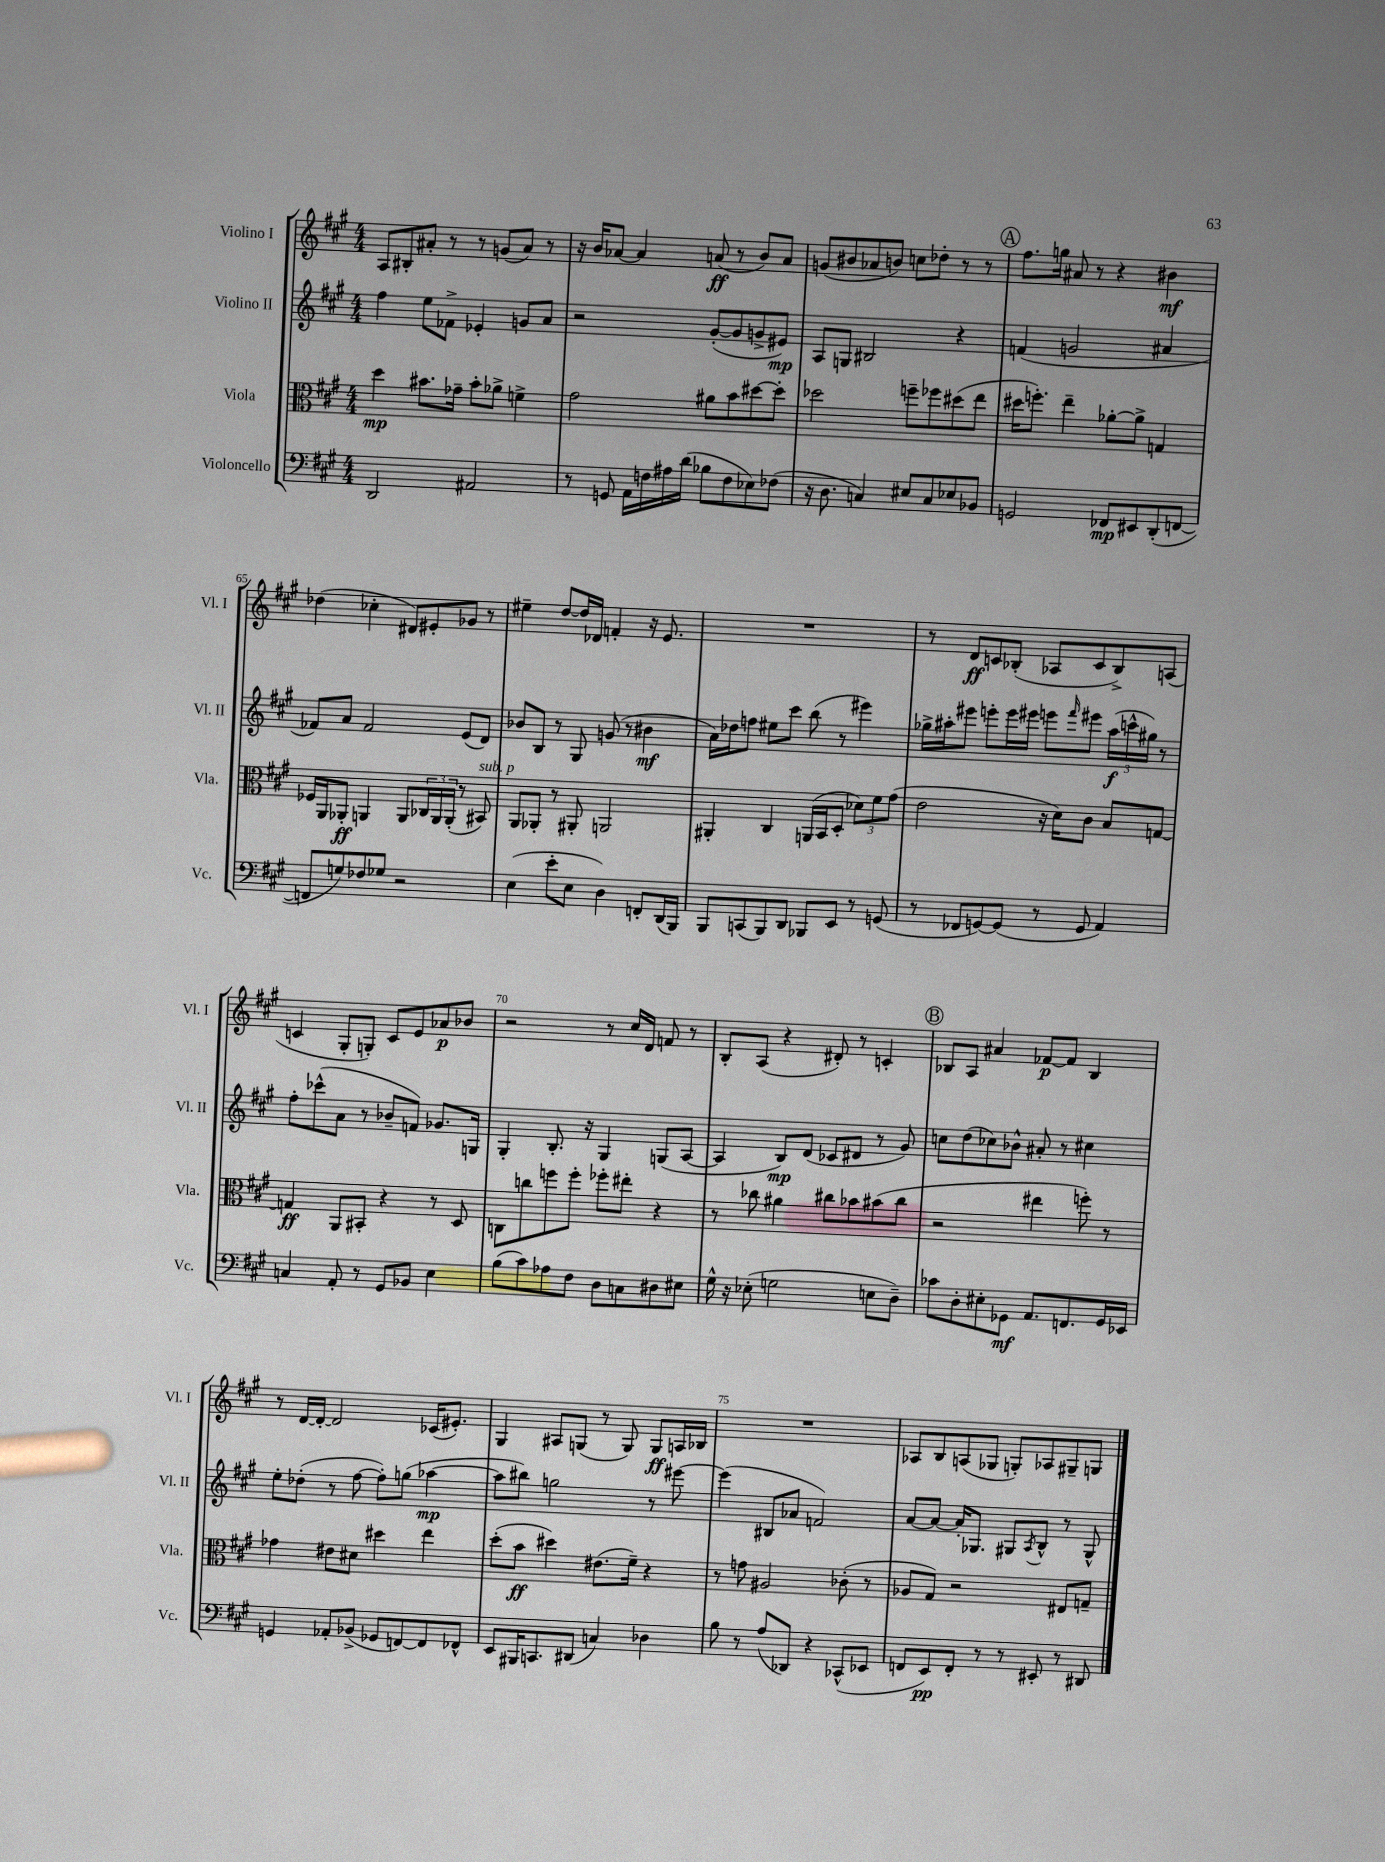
<<
\new StaffGroup <<
\new Staff = "s0" \with { instrumentName = "Violino I" shortInstrumentName = "Vl. I" } {
    \clef treble \key a \major \numericTimeSignature \time 4/4
    a8 bis8-. ais'8-. r8 r8 g'8( ais'8) r8 |
    r16 b'16 aes'8~ aes'4 a'8\ff( r8 b'8) a'8 |
    g'8( bis'8 aes'8 b'8) c''8 des''8-. r8 r8 |
    \mark \markup { \circle "A" } fis''8. g''16 ais'8 r8 r4 bis'4\mf |
    des''4( ces''4-. dis'8) eis'8-. ges'8 r8 |
    eis''4-- d''8~ d''16 des'16 f'4-. r16 e'8. |
    R1 |
    r8 d'8\ff c'8 bes8-.( aes8 c'8 bes8->) a8( |
    c'4 gis8-. g8-.) c'8 e'8 aes'8\p bes'8 |
    r2 r8 cis''16 d'16 f'8 r8 |
    b8-. a8( r4 dis'8-.) r8 c'4-. |
    \mark \markup { \circle "B" } bes8 a8 ais'4 fes'8~\p fes'8 bes4 |
    r8 d'16~ d'16~-. d'2 ces'16( eis'8.-.) |
    gis4 ais8 g8( r8 g8) g8\ff a16 bes16 |
    R1 |
    aes8 b8 a8( ges8 g8-.) aes8 gis8-- g8 \bar "|." |
}
\new Staff = "s1" \with { instrumentName = "Violino II" shortInstrumentName = "Vl. II" } {
    \clef treble \key a \major \numericTimeSignature \time 4/4
    fis''4 e''8 fes'8-> ees'4-. g'8 a'8 |
    r2 gis'8~-.( gis'8 g'8-> eis'8\mp) |
    a8 g8 bis2 r4 |
    \mark \markup { \circle "A" } f'4( g'2 ais'4 |
    fes'8) a'8 fes'2 e'8( d'8) |
    bes'8 b8 r8 gis8 g'8( r8 bis'4\mf |
    a'16) des''16 f''8 eis''8 cis'''8 b''8( r8 eis'''4) |
    ges''16-> ais''16-. eis'''8 e'''8-. e'''16 eis'''16 e'''8 \grace { fis'''16 } eis'''8 \tuplet 3/2 { ais''16\f( c'''16-^ gis''16) } r8 |
    fis''8-. ces'''8-^( a'8 r8 bes'8-- f'8) ges'8. g16 |
    gis4-. b8.-. r16 gis4 g8( a8~ |
    a4 b8\mp) d'8( ces'8 dis'8 r8 gis'8) |
    \mark \markup { \circle "B" } c''8 d''8( ces''8) bes'8-^ ais'8-. r8 cis''4 |
    e''8-. des''8-.( r8 fis''8~ fis''8-.) g''8( aes''4~\mp |
    aes''8 bis''8) g''2 r8 eis'''8~ |
    eis'''4( bis8 aes'8 f'2) |
    a'8~ a'8~ a'16-. ges8. gis8 \acciaccatura { a8 } b8-^ r8 gis8-^ \bar "|." |
}
\new Staff = "s2" \with { instrumentName = "Viola" shortInstrumentName = "Vla." } {
    \clef alto \key a \major \numericTimeSignature \time 4/4
    d''4\mp bis'8. ges'16-- bis'8-. aes'8-> f'4-> |
    gis'2 ais'8 b'8 dis''8~ dis''8-. |
    des''2 f''8-- fes''8 dis''8( e''8 |
    \mark \markup { \circle "A" } dis''16 f''8.-.) e''4-- aes'8~-. aes'8-> g4 |
    fes16 a,16 aes,8-.\ff a,4 a,8 \tuplet 3/2 { ces16 a,16 a,16-.( } r8 bis,8^\markup { \italic "sub. p" }) |
    a,8 aes,8-. r8 ais,8-. a,2 |
    ais,4-. cis4 a,16( b,16 d8-. \tuplet 3/2 { des'8) fis'8 gis'8( } |
    e'2 r16 d'16) cis'8 b8 g8~ |
    g4\ff a,8 bis,8-. r4 r8 d8 |
    c8 c''8 f''8 f''8-. fes''8-. eis''8-. r4 |
    r8 ces''8 ais'4 cis''8 bes'8 bis'8( cis''8 |
    \mark \markup { \circle "B" } r2 eis''4 f''8-.) r8 |
    ges'4 eis'8 dis'8 dis''4 e''4 |
    d''8-.( b'8\ff dis''4) eis'8.( fis'16--) r4 |
    r8 g'8 ais2 ces'8-.( r8 |
    aes8 gis8) r2 eis8 g8-- \bar "|." |
}
\new Staff = "s3" \with { instrumentName = "Violoncello" shortInstrumentName = "Vc." } {
    \clef bass \key a \major \numericTimeSignature \time 4/4
    d,2 ais,2 |
    r8 g,8 a,16 f16 ais16 d'16( bes8 f8 ees8) fes8( |
    r16 d8. c4) eis8 c8 ees8 bes,8 |
    \mark \markup { \circle "A" } g,2 fes,8\mp eis,8 d,8-.( f,8~ |
    f,8 g8) fes8 ges8 r2 |
    e4( e'8-. e8 d4) f,8-. d,16( b,,16) |
    b,,8 c,8( b,,8) d,8 bes,,8 e,8 r8 g,8( |
    r8 fes,8 g,8~) g,8( r8 g,8 a,4) |
    c4 a,8-. r8 gis,8 bes,8 e4 |
    b8( cis'8) aes8 fis8 d8 c8 dis8 eis8 |
    gis16-^ r16 ees8-.( g2 e8 d8--) |
    \mark \markup { \circle "B" } ces'8 d8-. eis8-. ges,8\mf a,8. f,8. ges,16 ees,16 |
    g,4 aes,8-. bes,8->( ges,8 f,8~) f,8 fes,8-^ |
    e,8 bis,,16 c,8. dis,8( c4) des4 |
    b8 r8 a8( des,8) r4 ces,8-^( ees,8 |
    f,8 e,8\pp) f,8-. r8 r8 eis,8-. r8 dis,8 \bar "|." |
}
>>
>>
\layout { \context { \Score currentBarNumber = #61 \override BarNumber.break-visibility = ##(#f #t #t) barNumberVisibility = #(every-nth-bar-number-visible 5) } }
